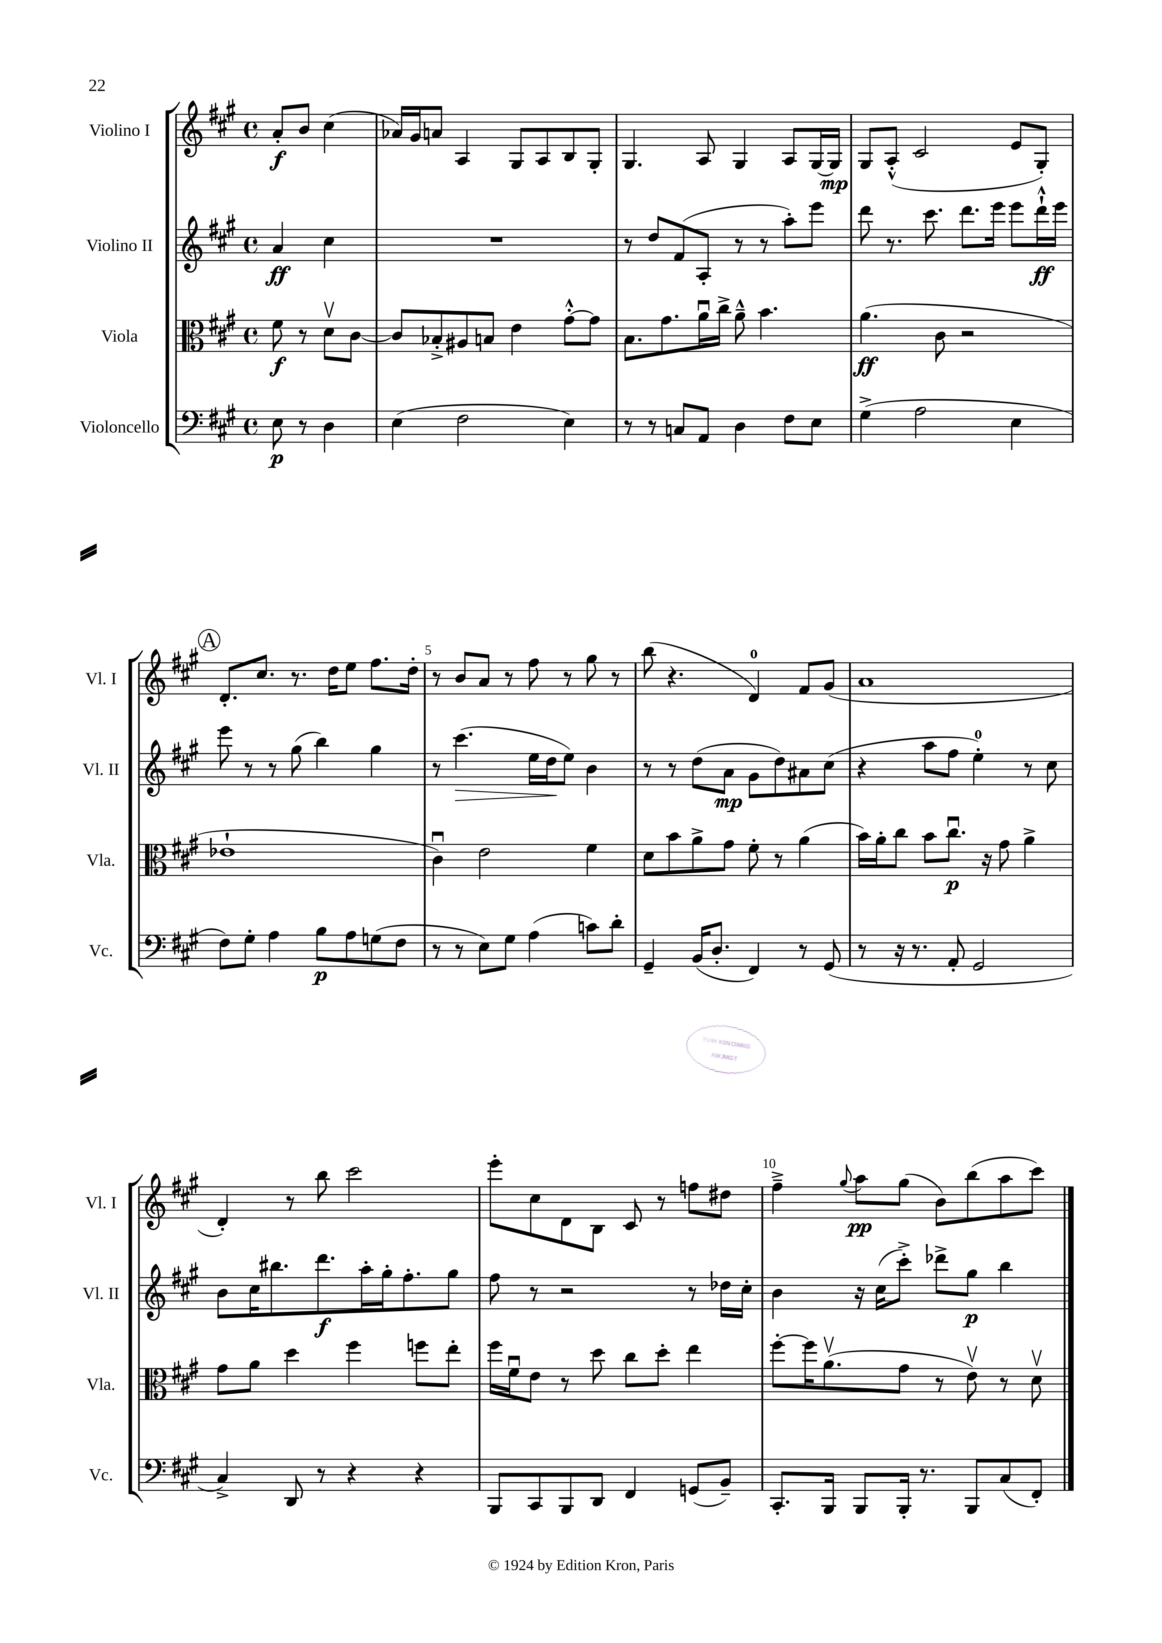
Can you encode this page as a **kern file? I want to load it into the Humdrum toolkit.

**kern	**kern	**kern	**kern
*staff4	*staff3	*staff2	*staff1
*clefF4	*clefC3	*clefG2	*clefG2
*k[f#c#g#]	*k[f#c#g#]	*k[f#c#g#]	*k[f#c#g#]
*M4/4	*M4/4	*M4/4	*M4/4
*met(c)	*met(c)	*met(c)	*met(c)
8E	8f#	4a	8a'
8r	8r	.	8b
4D	8dv	4cc#	(4cc#
.	[8c#	.	.
=	=	=	=
(4E	8c#]	1r	16a-)
.	.	.	16g#
.	8B-'^	.	8a
2F#	8A#	.	4A
.	8B	.	.
.	4e	.	8G#
.	.	.	8A
4E)	[8g#'^^	.	8B
.	8g#]	.	8G#'
=	=	=	=
8r	8.B	8r	4.G#
8r	.	8dd	.
.	8.g#	.	.
8C	.	(8f#	.
8AA	16au	8A'	8A
.	16cc#^	.	.
4D	8a~^^	8r	4G#
.	4.b	8r	.
8F#	.	8aa')	8A
8E	.	8eee	[16G#
.	.	.	16G#]
=	=	=	=
(4G#^	(4.a	8ddd	8G#
.	.	8.r	(8A'^^
2A	.	.	2c#
.	.	8.ccc#	.
.	8c#	.	.
.	2r	8.ddd	.
.	.	16eee	.
4E	.	8eee	8e
.	.	16ddd`^^	8G#')
.	.	16eee	.
=	=	=	=
8F#)	1e-`	8eee	8.d'
8G#'	.	8r	.
.	.	.	8.cc#
4A	.	8r	.
.	.	(8gg#	8.r
8B	.	4bb)	.
.	.	.	16dd
8A	.	.	8ee
(8G	.	4gg#	8.ff#
8F#	.	.	.
.	.	.	16dd'
=	=	=	=
8r	4c#u)	8r	8r
8r	.	(4.ccc#	8b
8E)	2e	.	8a
8G#	.	.	8r
(4A	.	16ee	8ff#
.	.	16dd	.
.	.	8ee)	8r
8c)	4f#	4b	8gg#
8d'	.	.	8r
=	=	=	=
4GG#~	8d	8r	(8bb
.	8b	8r	4.r
(16BB	8a^	(8dd	.
8.D'	.	.	.
.	8g#	8a	.
4FF#)	8f#'	8g#	4d)
.	8r	8dd)	.
8r	(4a	8a#	8f#
(8GG#	.	(8cc#	(8g#
=	=	=	=
8r	16b)	4r	1a
.	16a'	.	.
16r	8cc#	.	.
8.r	.	.	.
.	8b	8aa	.
8AA'	8.cc#u	8ff#	.
2GG#	.	4ee')	.
.	16r	.	.
.	8g#	.	.
.	4a^	8r	.
.	.	8cc#	.
=	=	=	=
4C#^)	8g#	8b	4d')
.	8a	16cc#	.
.	.	8.bb#	.
8DD	4dd	.	8r
8r	.	8.ddd	8bb
4r	4ff#	.	2ccc#
.	.	16aa'	.
.	.	16gg#'	.
.	.	8.ff#'	.
4r	8ff	.	.
.	8ee'	8gg#	.
=	=	=	=
8BBB	16ff#	8ff#	8eee'
.	16f#u	.	.
8CC#	8e	8r	8cc#
8BBB	8r	2r	8d
8DD	8dd	.	8B
4FF#	8cc#	.	8c#
.	8dd'	.	8r
(8GG	4ee	8r	8ff
8BB~)	.	16dd-	8dd#
.	.	16cc#'	.
=	=	=	=
8.CC#'	[8ff#'	4b	4ff#~^
.	16ff#]	.	.
16BBB	(8.av	.	.
.	.	.	8qqgg#
8BBB	.	16r	8aa
.	.	(16cc#	.
16BBB'	8g#	8ccc#'^)	(8gg#
8.r	.	.	.
.	8r	8ddd-^	8b)
8BBB	8ev)	8gg#	(8bb
(8C#	8r	4bb	8aa
8FF#')	8dv	.	8ccc#)
==	==	==	==
*-	*-	*-	*-
